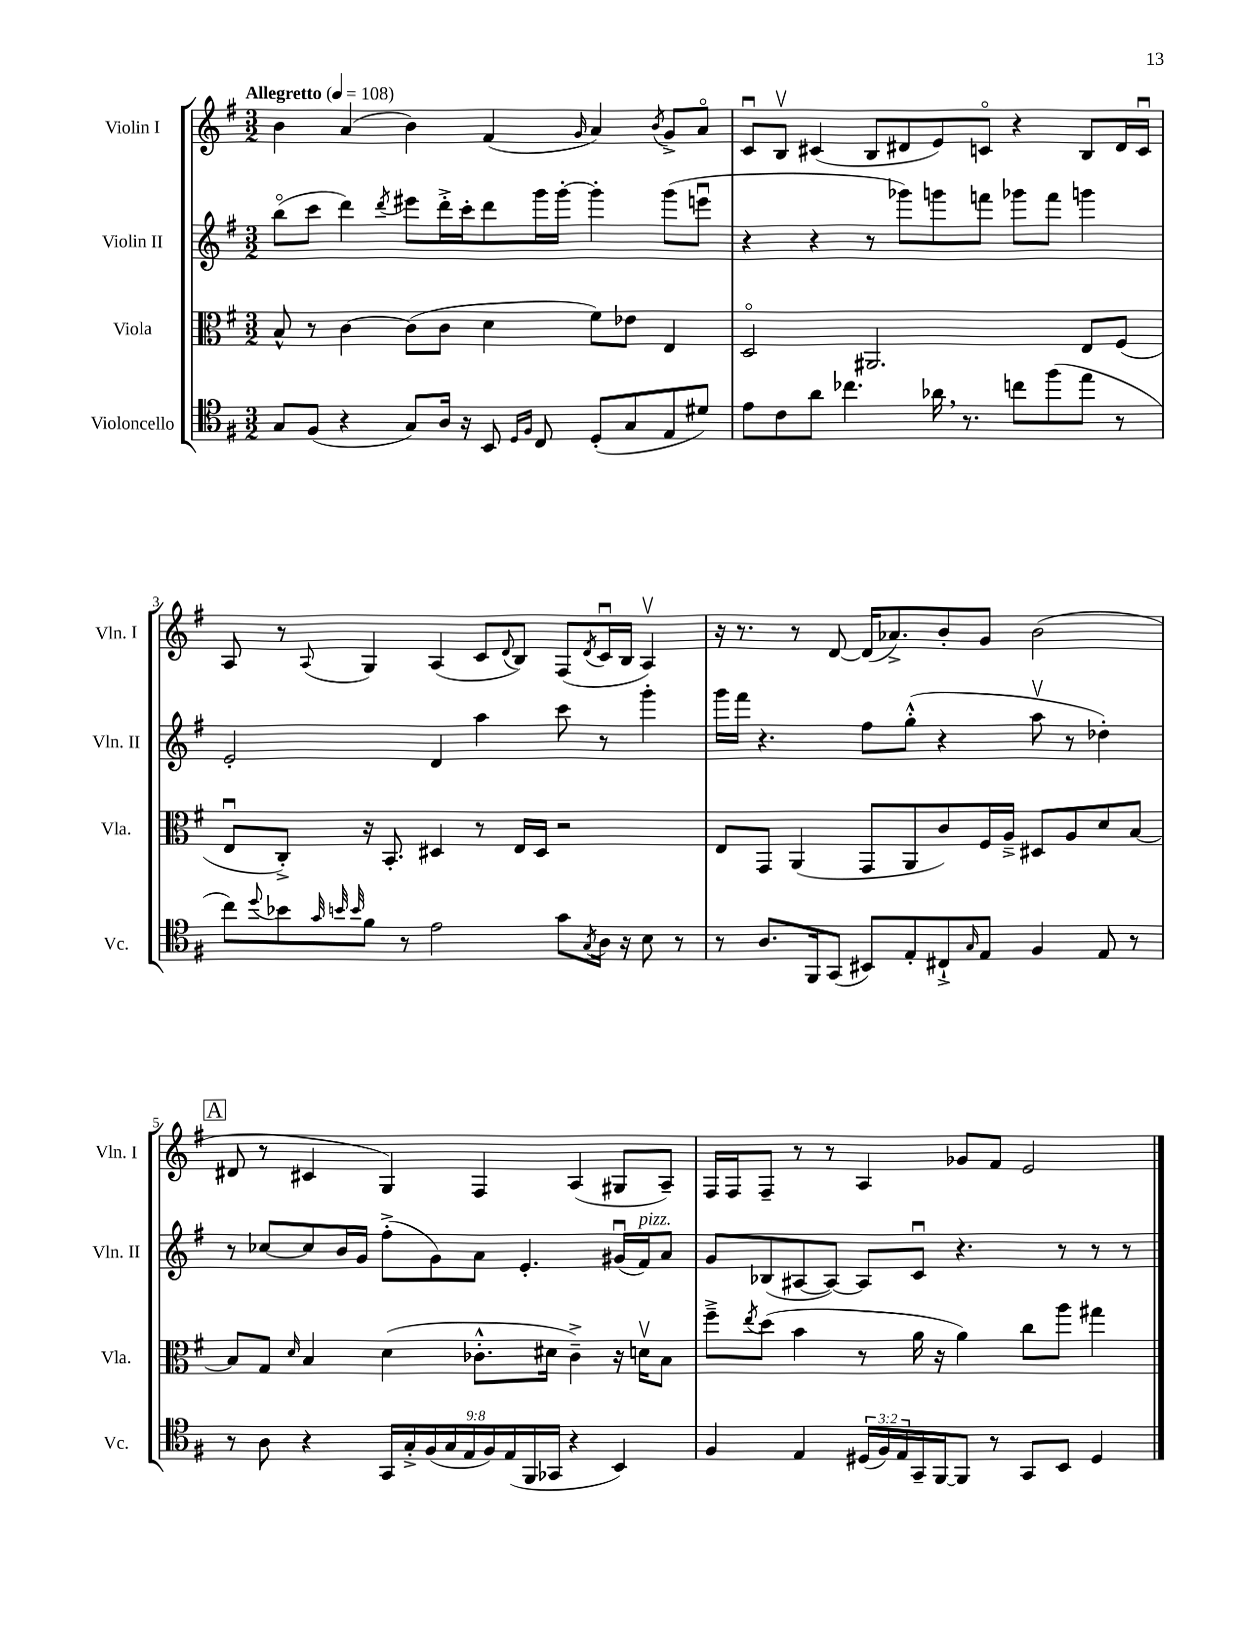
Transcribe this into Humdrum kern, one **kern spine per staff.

**kern	**kern	**kern	**kern
*staff4	*staff3	*staff2	*staff1
*clefC4	*clefC3	*clefG2	*clefG2
*k[f#]	*k[f#]	*k[f#]	*k[f#]
*M3/2	*M3/2	*M3/2	*M3/2
*MM108	*MM108	*MM108	*MM108
8G	8B^^	(8bbo	4b
(8F#	8r	8ccc	.
4r	[4c	4ddd)	(4a
.	.	8qddd	.
8G)	(8c]	8eee#	4b)
16A	8c	16ddd'^	.
16r	.	16ccc'	.
8BB	4d	8ddd	(4f#
16qqD	.	.	.
16qqF#	.	.	.
8C	.	16ggg	.
.	.	[16ggg'	.
.	.	.	16qqg
(8D'	8f#)	4ggg']	4a)
8G	8e-	.	.
.	.	.	8qb
8E	4E	(8ggg	8g^
8d#)	.	8eeeu	8ao
=	=	=	=
8e	2Do	4r	8cu
8c	.	.	8Bv
8a	.	4r	(4c#
4.cc-	.	.	.
.	2.AA#	8r	8B
.	.	8ggg-)	8d#
16a-	.	8ggg	8e)
8.r	.	.	.
.	.	8fff	8co
8cc	.	8ggg-	4r
(8ff#	.	8fff	.
8ee	8E	4ggg	8B
8r	(8F#	.	16d#
.	.	.	16cu
=	=	=	=
8cc)	8Eu	2e'	8A
8qqdd	.	.	.
8b-	8C'^)	.	8r
32qqg	.	.	.
32qqb	.	.	.
32qqb	.	.	8qqA
8f#	16r	.	4G
.	8.BB'	.	.
8r	.	.	.
2e	4D#	4d	(4A
.	8r	4aa	8c
.	.	.	8qqd
.	16E	.	8B)
.	16D#	.	.
8g	2r	8ccc	(8F#
8qG	.	.	8qd
16A	.	8r	16cu
16r	.	.	16B
8B	.	4ggg'	4Av)
8r	.	.	.
=	=	=	=
8r	8E	16ggg	16r
.	.	16fff#	8.r
8.A	8GG	4.r	.
.	(4AA	.	8r
16FF#	.	.	.
(8GG	.	.	[8d
8BB#)	8GG	8ff#	(16d]
.	.	.	8.a-^)
8E'	8AA	(8gg'^^	.
8C#`^	8c)	4r	8b'
16qqG	.	.	.
8E	16F#	.	8g
.	16A~^	.	.
4F#	8D#	8aav	(2b
.	8A	8r	.
8E	8d	4dd-')	.
8r	[8B	.	.
=	=	=	=
8r	8B]	8r	8d#
8A	8G	[8cc-	8r
.	16qqd	.	.
4r	4B	8cc-]	4c#
.	.	16b	.
.	.	16g	.
18GG	(4d	(8ff#'^	4G)
18G'^	.	.	.
(18F#	.	.	.
.	.	8g)	.
18G	.	.	.
18E	.	.	.
.	8.c-'^^	8a	4F#
18F#)	.	.	.
(18E	.	.	.
.	.	4.e'	.
18FF#	.	.	.
.	16d#	.	.
18GG-	.	.	.
4r	4c-~^)	.	(4A
4BB)	16r	(16g#u	8G#
.	16dv	16f#)	.
.	8B	8a	8A~)
=	=	=	=
4F#	8ff#~^	8g	16F#
.	.	.	16F#
.	8qee	.	.
.	(8dd	(8B-	8F#~
4E	4b	[8A#	8r
.	.	8A#_)	8r
(24D#	8r	8A#]	4A
24F#)	.	.	.
24E	.	.	.
16GG~	16a	8cu	.
[16FF#	16r	.	.
8FF#]	4a)	4.r	8g-
8r	.	.	8f#
8GG	8cc	.	2e
8BB	8aa	8r	.
4D#	4gg#	8r	.
.	.	8r	.
==	==	==	==
*-	*-	*-	*-
